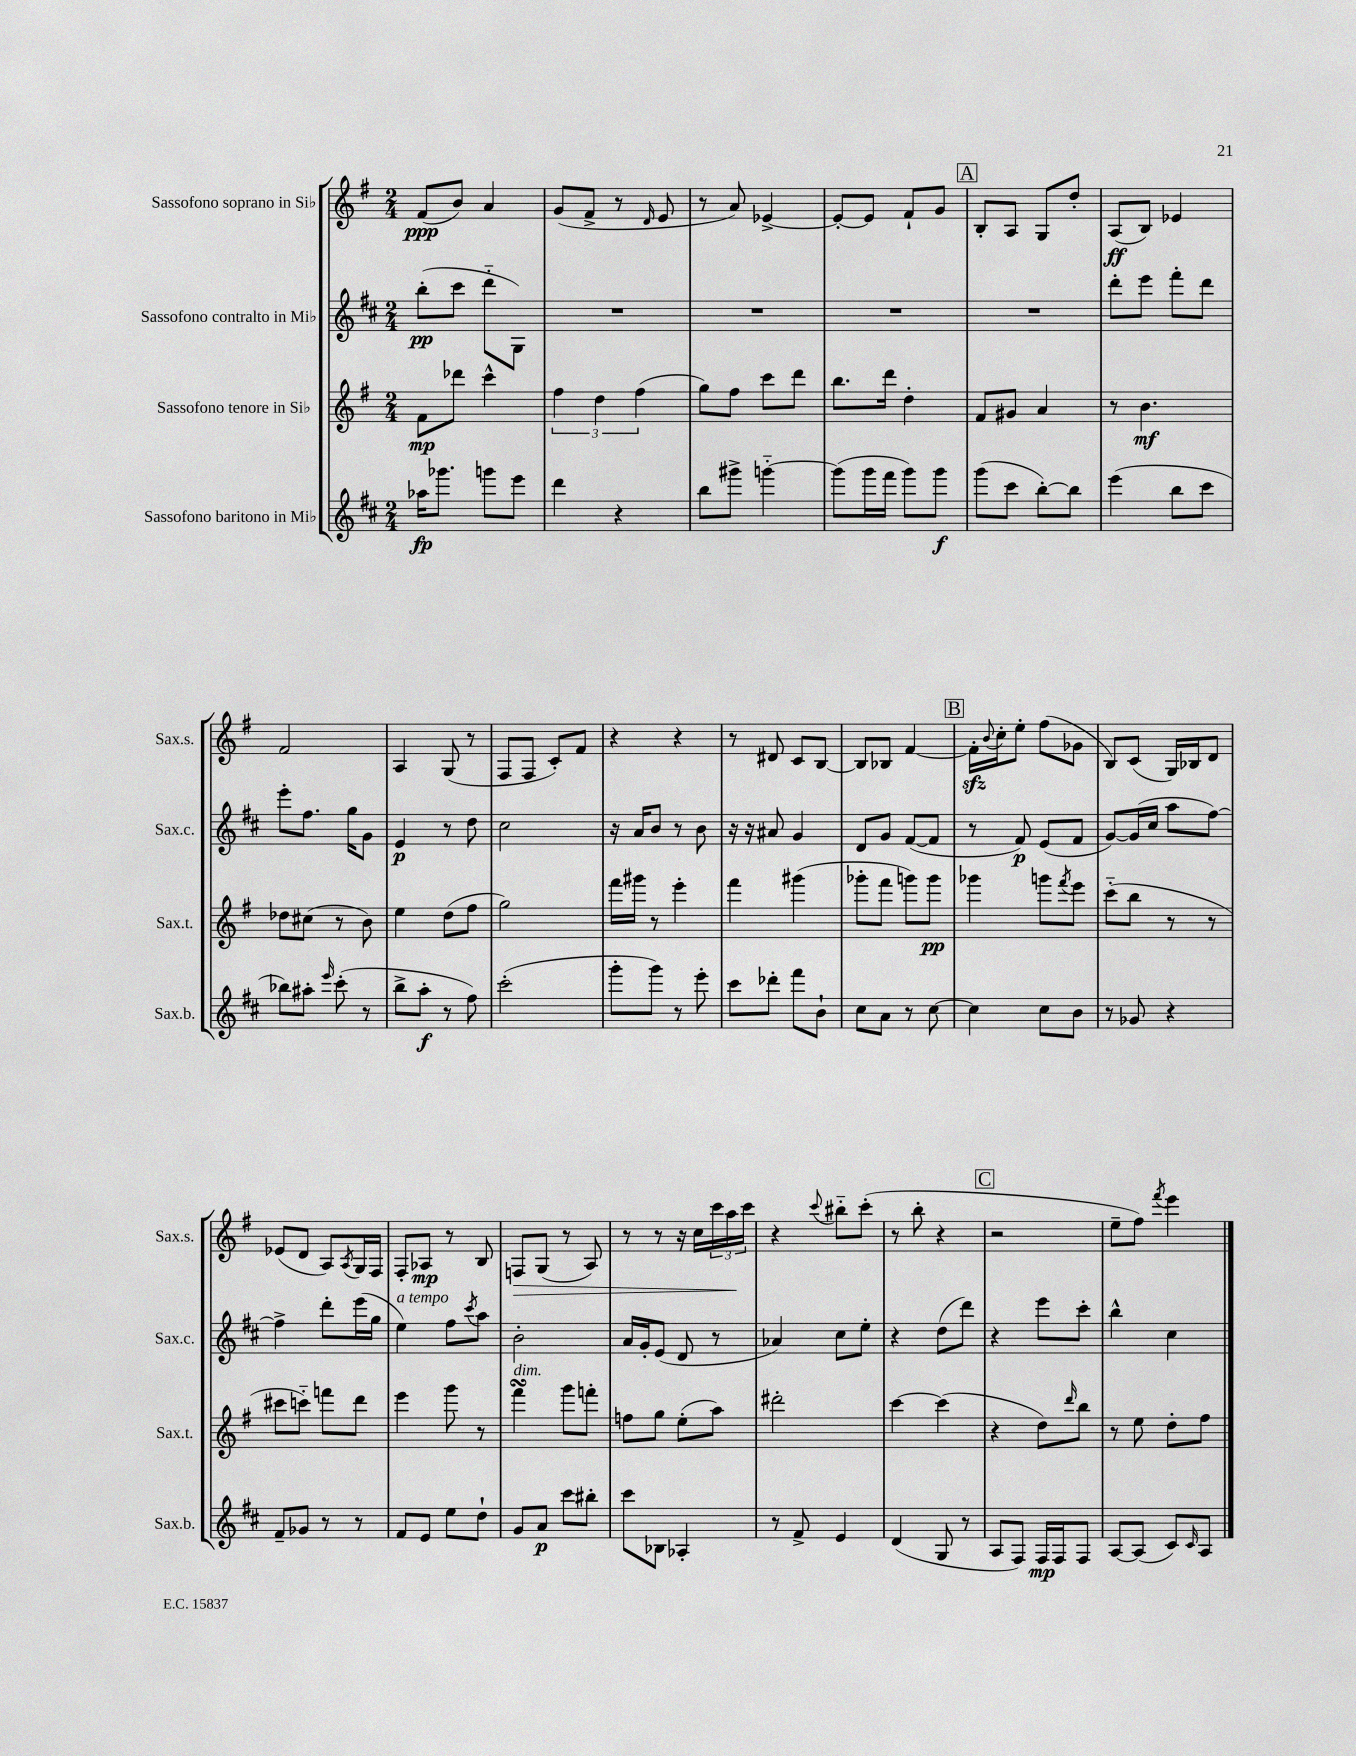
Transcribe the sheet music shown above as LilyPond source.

<<
\new StaffGroup <<
\new Staff = "s0" \with { instrumentName = "Sassofono soprano in Sib" shortInstrumentName = "Sax.s." } {
    \clef treble \key g \major \numericTimeSignature \time 2/4
    fis'8\ppp( b'8) a'4 |
    g'8( fis'8-> r8 \grace { d'16 } e'8 |
    r8 a'8) ees'4~-> |
    ees'8~-. ees'8 fis'8-! g'8 |
    \mark \markup { \box "A" } b8-. a8 g8 d''8-. |
    a8\ff( b8) ees'4 |
    fis'2 |
    a4 g8( r8 |
    fis8 fis8 c'8-.) fis'8 |
    r4 r4 |
    r8 dis'8 c'8 b8~ |
    b8 bes8 fis'4~ |
    \mark \markup { \box "B" } fis'16-.\sfz \appoggiatura { b'8 } c''16-. e''8-. fis''8( ges'8 |
    b8) c'8( g16) bes16 d'8 |
    ees'8( d'8 a8) \acciaccatura { a8 } g16 fis16 |
    fis8-. aes8\mp r8 b8 |
    f8\> g8( r8 a8) |
    r8 r8 r16 c''16 \tuplet 3/2 { c'''16 a''16\! c'''16 } |
    r4 \appoggiatura { c'''8 } bis''8-_ c'''8-.( |
    r8 b''8-. r4 |
    \mark \markup { \box "C" } r2 |
    e''8-- fis''8) \acciaccatura { fis'''8 } e'''4 \bar "|." |
}
\new Staff = "s1" \with { instrumentName = "Sassofono contralto in Mib" shortInstrumentName = "Sax.c." } {
    \clef treble \key d \major \numericTimeSignature \time 2/4
    b''8-.\pp( cis'''8 d'''8-_ g8) |
    R2 |
    R2 |
    R2 |
    \mark \markup { \box "A" } R2 |
    d'''8-. e'''8 fis'''8-. d'''8 |
    e'''8-. fis''8. g''16 g'8 |
    e'4\p r8 d''8 |
    cis''2 |
    r16 a'16 b'8 r8 b'8 |
    r16 r16 ais'8 g'4 |
    d'8 g'8 fis'8~( fis'8 |
    \mark \markup { \box "B" } r8 fis'8\p) e'8( fis'8 |
    g'8~) g'16( cis''16 a''8 fis''8~) |
    fis''4-> d'''8-. e'''16( g''16 |
    e''4^\markup { \italic "a tempo" }) fis''8 \acciaccatura { cis'''8 } a''8 |
    b'2-. |
    a'16 g'16-. e'8( d'8 r8 |
    aes'4) cis''8 e''8-. |
    r4 d''8( d'''8) |
    \mark \markup { \box "C" } r4 e'''8 cis'''8-. |
    b''4-^ cis''4 \bar "|." |
}
\new Staff = "s2" \with { instrumentName = "Sassofono tenore in Sib" shortInstrumentName = "Sax.t." } {
    \clef treble \key g \major \numericTimeSignature \time 2/4
    fis'8\mp des'''8 c'''4-^ |
    \tuplet 3/2 { fis''4 d''4 fis''4( } |
    g''8) fis''8 c'''8 d'''8 |
    b''8. d'''16 d''4-. |
    \mark \markup { \box "A" } fis'8 gis'8 a'4 |
    r8 b'4.\mf |
    des''8 cis''8( r8 b'8) |
    e''4 d''8( fis''8 |
    g''2) |
    fis'''16 gis'''16 r8 e'''4-. |
    fis'''4 gis'''4( |
    ges'''8-. fis'''8 g'''8) g'''8\pp |
    \mark \markup { \box "B" } ges'''4 g'''8 \acciaccatura { fis'''8 } e'''8 |
    c'''8-_( b''8 r8 r8 |
    cis'''8 c'''8-_) f'''8 d'''8 |
    e'''4 g'''8 r8 |
    fis'''4\turn^\markup { \italic "dim." } g'''8 f'''8-. |
    f''8 g''8 e''8-.( a''8) |
    dis'''2-. |
    c'''4~ c'''4( |
    \mark \markup { \box "C" } r4 d''8) \grace { d'''16 } b''8 |
    r8 e''8 d''8-. fis''8 \bar "|." |
}
\new Staff = "s3" \with { instrumentName = "Sassofono baritono in Mib" shortInstrumentName = "Sax.b." } {
    \clef treble \key d \major \numericTimeSignature \time 2/4
    aes''16\fp ges'''8. g'''8 e'''8 |
    d'''4 r4 |
    b''8 gis'''8-> g'''4~-_ |
    g'''8( g'''16 fis'''16 g'''8) g'''8\f |
    \mark \markup { \box "A" } g'''8( cis'''8 b''8~-.) b''8 |
    e'''4( b''8 cis'''8 |
    bes''8) ais''8-. \grace { e'''16 } cis'''8-.( r8 |
    b''8-> a''8-.\f r8 fis''8) |
    cis'''2-.( |
    g'''8-. g'''8) r8 e'''8-. |
    cis'''8 des'''8-. fis'''8 b'8-! |
    cis''8 a'8 r8 cis''8~ |
    \mark \markup { \box "B" } cis''4 cis''8 b'8 |
    r8 ges'8 r4 |
    fis'8-- ges'8 r8 r8 |
    fis'8 e'8 e''8 d''8-! |
    g'8 a'8\p cis'''8 bis''8-. |
    cis'''8 bes8 aes4-. |
    r8 fis'8-> e'4 |
    d'4( g8 r8 |
    \mark \markup { \box "C" } a8 fis8) fis16\mp fis16 fis8 |
    a8~ a8( cis'8) \grace { cis'16 } a8 \bar "|." |
}
>>
>>
\layout { \context { \Score \remove "Bar_number_engraver" } }
